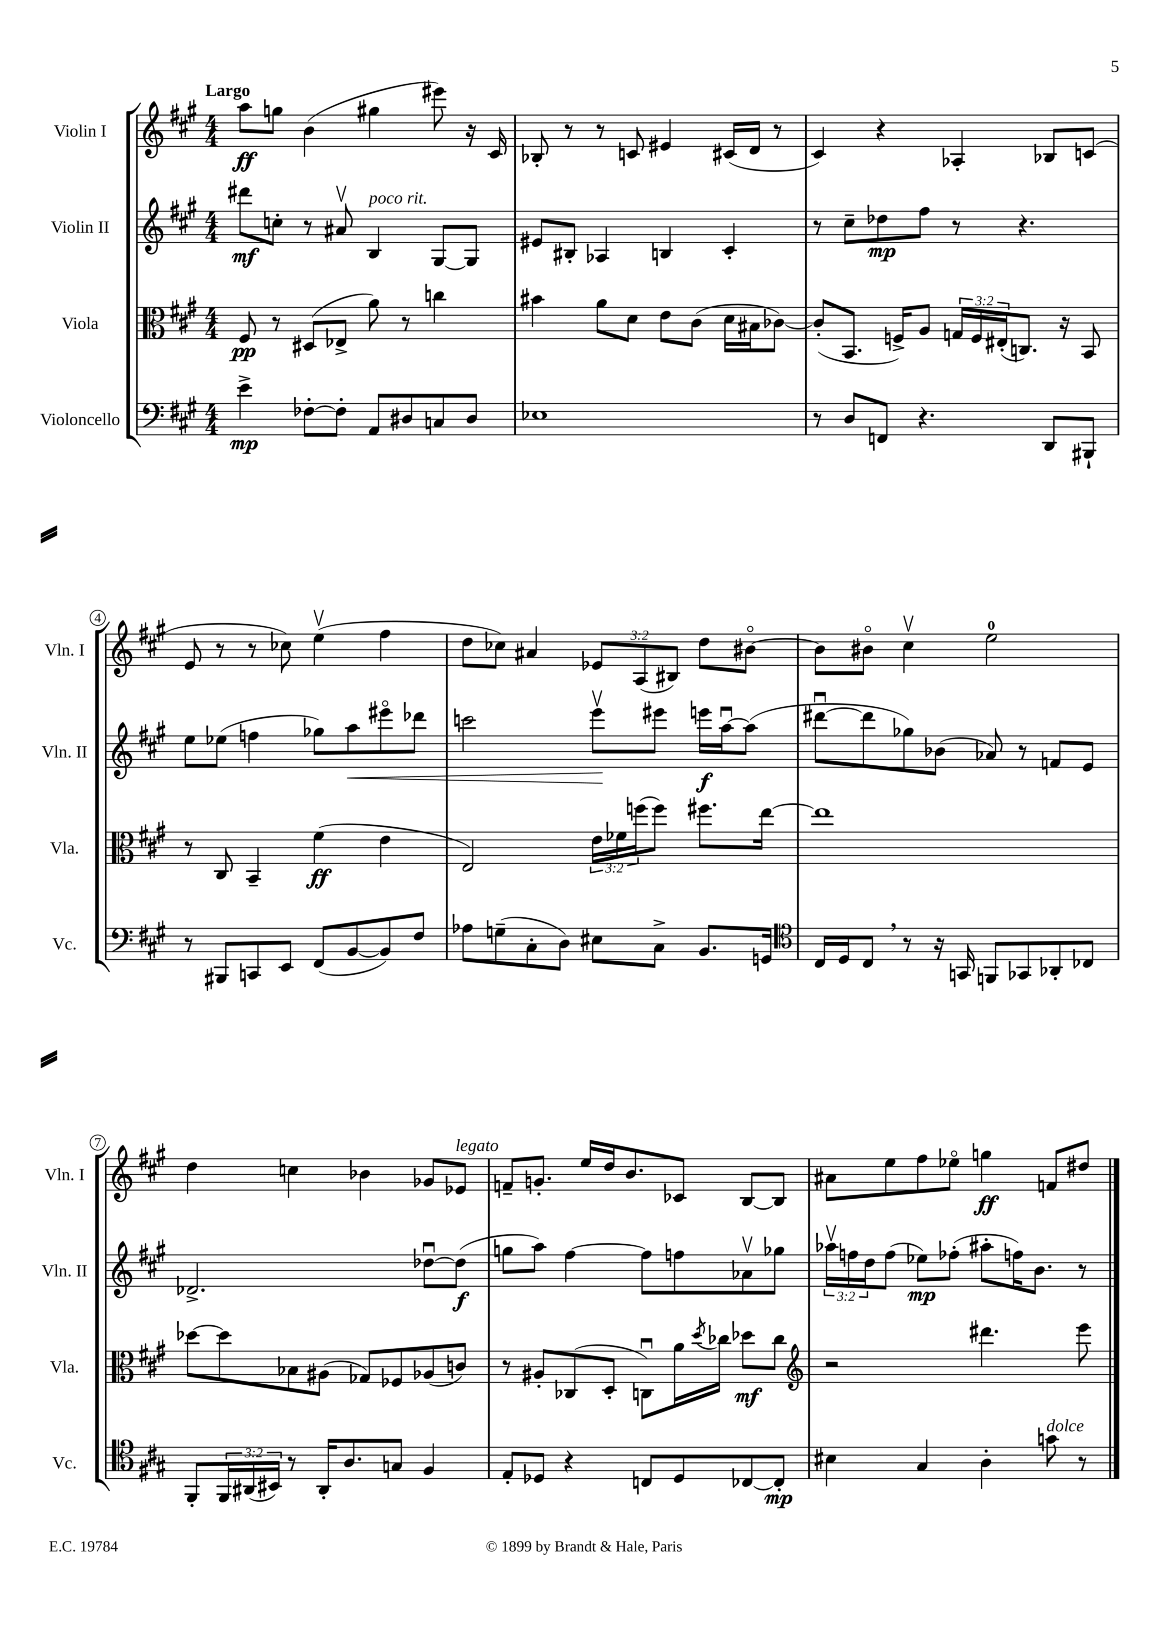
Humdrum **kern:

**kern	**dynam	**kern	**dynam	**kern	**dynam	**kern	**dynam
*part4	*part4	*part3	*part3	*part2	*part2	*part1	*part1
*staff4	*staff4	*staff3	*staff3	*staff2	*staff2	*staff1	*staff1
*I"Violoncello	*	*I"Viola	*	*I"Violin II	*	*I"Violin I	*
*I'Vc.	*	*I'Vla.	*	*I'Vln. II	*	*I'Vln. I	*
*clefF4	*	*clefC3	*	*clefG2	*	*clefG2	*
*k[f#c#g#]	*	*k[f#c#g#]	*	*k[f#c#g#]	*	*k[f#c#g#]	*
*M4/4	*	*M4/4	*	*M4/4	*	*M4/4	*
=1	=1	=1	=1	=1	=1	=1	=1
!	!	!	!	!	!	!LO:TX:a:B:t=Largo	!
4e^\	mp	8F#/	pp	8ddd#X\L	mf	8aa\L	ff
.	.	8r	.	8ccn'\J	.	8ggn\J	.
[8F-X'\L	.	(8D#X/L	.	8r	.	(4b\	.
8F-'\J]	.	8E-X^/J	.	8a#Xv/	.	.	.
!	!	!	!	!LO:TX:a:i:t=poco rit.	!	!	!
8AA/L	.	8a\)	.	4B/	.	4gg#X\	.
8D#X/	.	8r	.	.	.	.	.
8Cn/	.	4ccn\	.	[8G#/L	.	8eee#X\)	.
8D#/J	.	.	.	8G#/J]	.	16r	.
.	.	.	.	.	.	16c#/	.
=2	=2	=2	=2	=2	=2	=2	=2
1E-X	.	4b#X\	.	8e#X/L	.	8B-X'/	.
.	.	.	.	8B#X'/J	.	8r	.
.	.	8a\L	.	4A-X/	.	8r	.
.	.	8d\J	.	.	.	8cn/	.
.	.	8e\L	.	4Bn/	.	4e#X/	.
.	.	(8c#\J	.	.	.	.	.
.	.	16d\LL	.	4c#'/	.	(16c#X/LL	.
.	.	16B#X\J	.	.	.	16d/JJ	.
.	.	[8c-X\J)	.	.	.	8r	.
=3	=3	=3	=3	=3	=3	=3	=3
8r	.	(8c-'/L]	.	8r	.	4c#/)	.
8D/L	.	8.BB/J	.	8cc#~\L	.	.	.
8FFn/J	.	.	.	8dd-X\	mp	4r	.
.	.	16Fn^/KL)	.	.	.	.	.
4.r	.	8A/J	.	8ff#\J	.	.	.
.	.	24Gn/LL	.	8r	.	4A-X'/	.
.	.	24F/	.	.	.	.	.
.	.	(24E#X'/J	.	.	.	.	.
.	.	8.Cn/J)	.	4.r	.	.	.
8DD/L	.	.	.	.	.	8B-X/L	.
.	.	16r	.	.	.	.	.
8BBB#X`/J	.	8BB/	.	.	.	(8cn/J	.
!!LO:LB:g=z
=4	=4	=4	=4	=4	=4	=4	=4
8r	.	8r	.	8ee\L	.	8e/	.
8BBB#X/L	.	8C#/	.	(8ee-X\J	.	8r	.
8CCn/	.	4BB~/	.	4ffn\	.	8r	.
8EE/J	.	.	.	.	.	8cc-X\)	.
(8FF#/L	.	(4f#\	ff	8gg-X\L)	.	(4eev\	.
!	!	!	!	!	!LO:HP:b	!	!
[8BB/	.	.	.	8aa\	<	.	.
8BB/])	.	4e\	.	8eee#X\	.	4ff#\	.
8F#/J	.	.	.	8ddd-X\J	.	.	.
=5	=5	=5	=5	=5	=5	=5	=5
8A-X\L	.	2E/)	.	2cccn\	.	8dd\L	.
(8Gn~\	.	.	.	.	.	8cc-X\J)	.
8C#'\	.	.	.	.	.	4a#X/	.
8D\J)	.	.	.	.	.	.	.
8E#X\L	.	24e\LL	.	8eeev\L	.	12e-X/L	.
.	.	24f-X\	.	.	.	.	.
.	.	(24ffn\J	.	.	.	(12A/	.
8C#^\J	.	8ff\J)	.	8eee#X\J	[	.	.
.	.	.	.	.	.	12B#X/J)	.
8.BB/L	.	8.ff#X\L	.	16eeen\LL	f	8dd\L	.
.	.	.	.	[16aau\J	.	.	.
.	.	.	.	(8aa\J]	.	[8b#X\J	.
16GGn/Jk	.	[16ee\Jk	.	.	.	.	.
=6	=6	=6	=6	=6	=6	=6	=6
*clefC4	*	*	*	*	*	*	*
16C#/LL	.	1ee]	.	[8ddd#Xu\L	.	8b#\L]	.
16D/J	.	.	.	.	.	.	.
8C#,/J	.	.	.	8ddd#\]	.	8b#X\J	.
8r	.	.	.	8gg-X\)	.	4cc#v\	.
16r	.	.	.	(8b-X\J	.	.	.
16GGn/	.	.	.	.	.	.	.
8FFn/L	.	.	.	8a-X/)	.	2ee\	.
8GG-X/	.	.	.	8r	.	.	.
8AA-X'/	.	.	.	8fn/L	.	.	.
8C-X/J	.	.	.	8e/J	.	.	.
!!LO:LB:g=z
=7	=7	=7	=7	=7	=7	=7	=7
8FF#'/L	.	[8dd-X\L	.	2.d-X^/	.	4dd\	.
24FF#/L	.	8dd-\]	.	.	.	.	.
(24AA#X/	.	.	.	.	.	.	.
24BB#X/JJ)	.	.	.	.	.	.	.
8r	.	8B-X\	.	.	.	4ccn\	.
16AA#'/KL	.	(8A#X\J	.	.	.	.	.
8.A/	.	.	.	.	.	.	.
.	.	8G-X/L)	.	.	.	4b-X\	.
8Gn/J	.	8F-X/	.	.	.	.	.
4F#/	.	(8A-X/	.	[8dd-Xu\L	.	8g-X/L	.
!	!	!	!	!	!	!LO:TX:a:i:t=legato	!
.	.	8cn/J)	.	(8dd-\J]	f	8e-X/J	.
=8	=8	=8	=8	=8	=8	=8	=8
8E'/L	.	8r	.	8ggn\L	.	8fn~/L	.
8D-X/J	.	8A#X'/L	.	8aa\J)	.	8.gn'/J	.
4r	.	(8C-X/	.	[4ff#\	.	.	.
.	.	.	.	.	.	16ee/LL	.
.	.	8D'/J	.	.	.	16dd/J	.
.	.	.	.	.	.	8.b/	.
8Cn/L	.	8Cnu\L)	.	8ff#\L]	.	.	.
8D-/	.	16a\L	.	8ffn\	.	8c-X/J	.
.	.	8qdd/	.	.	.	.	.
.	.	16cc-X\JJ	.	.	.	.	.
[8C-X/	.	8dd-X\L	mf	8a-Xv\	.	[8B/L	.
8C-'/J]	mp	8cc-\J	.	8gg-X\J	.	8B/J]	.
=9	=9	=9	=9	=9	=9	=9	=9
*	*	*clefG2	*	*	*	*	*
4B#X\	.	2r	.	24aa-Xv\LL	.	8a#X\L	.
.	.	.	.	24ffn\	.	.	.
.	.	.	.	24dd\J	.	.	.
.	.	.	.	(8ff\J	.	8ee\	.
4G#/	.	.	.	8ee-X\L)	mp	8ff#\	.
.	.	.	.	(8ff-X'\J	.	8ee-X\J	.
4A'\	.	4.ddd#X\	.	8aa#X'\L	.	4ggn\	ff
.	.	.	.	16ffn\K)	.	.	.
.	.	.	.	8.b\J	.	.	.
!LO:TX:a:i:t=dolce	!	!	!	!	!	!	!
8gn\	.	.	.	.	.	8fn/L	.
8r	.	8eee\	.	8r	.	8dd#X/J	.
==	==	==	==	==	==	==	==
*-	*-	*-	*-	*-	*-	*-	*-
